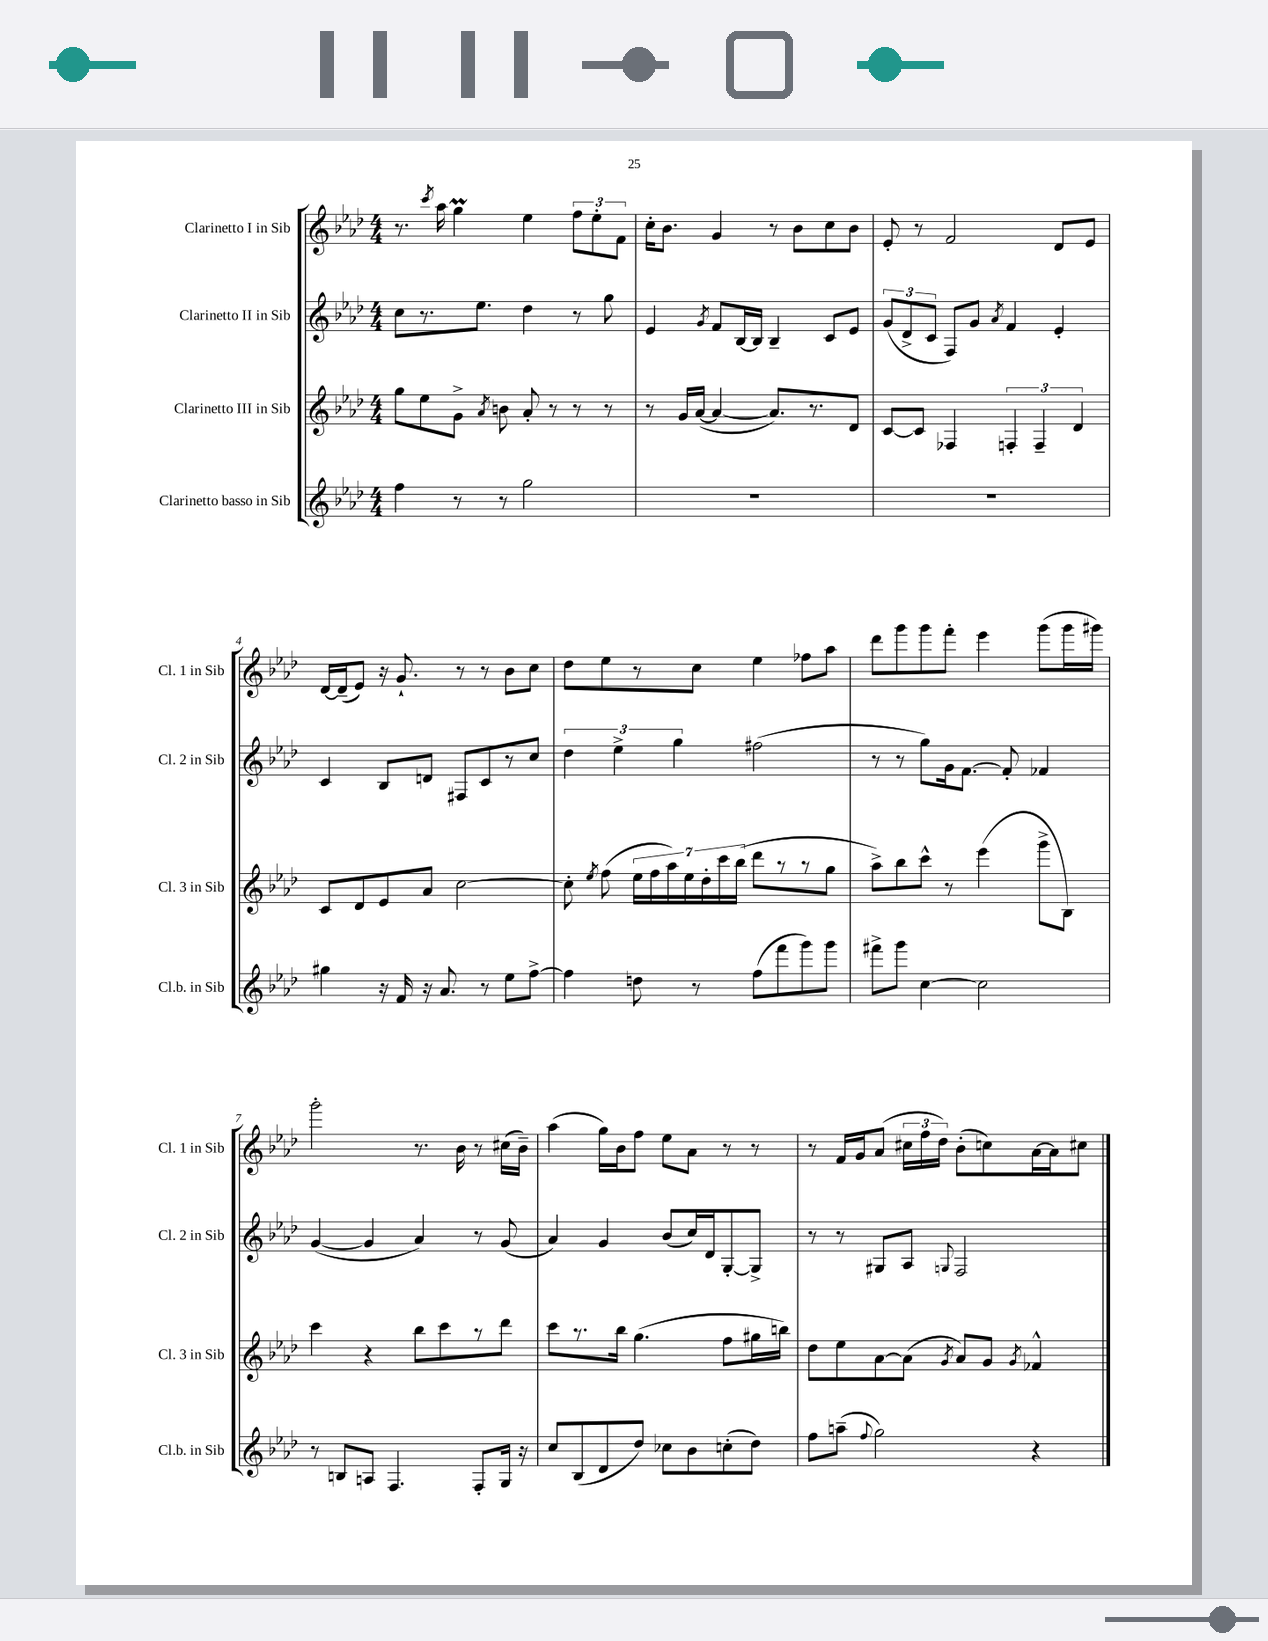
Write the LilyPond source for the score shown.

<<
\new StaffGroup <<
\new Staff = "s0" \with { instrumentName = "Clarinetto I in Sib" shortInstrumentName = "Cl. 1 in Sib" } {
    \clef treble \key aes \major \numericTimeSignature \time 4/4
    \autoBeamOff r8. \acciaccatura { c'''8 } aes''16 g''4\prall ees''4 \tuplet 3/2 { f''8[ ees''8-. f'8] } |
    c''16[-. bes'8.] g'4 r8 bes'8[ c''8 bes'8] |
    ees'8-. r8 f'2 des'8[ ees'8] |
    des'16[~ des'16--( ees'8]) r16 g'8.-! r8 r8 bes'8[ c''8] |
    des''8[ ees''8 r8 c''8] ees''4 fes''8[ aes''8] |
    des'''8[ g'''8 g'''8 f'''8]-. ees'''4 g'''8[( g'''16 gis'''16]) |
    g'''2-. r8. bes'16 r8 cis''16[( bes'16]--) |
    aes''4( g''16[) bes'16 f''8] ees''8[ aes'8] r8 r8 |
    r8 f'16[ g'16 aes'8]( \tuplet 3/2 { cis''16[ f''16 des''16]) } bes'8[-.( c''8) aes'16~ aes'16 cis''8] \bar "|." |
}
\new Staff = "s1" \with { instrumentName = "Clarinetto II in Sib" shortInstrumentName = "Cl. 2 in Sib" } {
    \clef treble \key aes \major \numericTimeSignature \time 4/4
    \autoBeamOff c''8[ r8. ees''8.] des''4 r8 g''8 |
    ees'4 \acciaccatura { g'8 } f'8[ bes16~ bes16] bes4-- c'8[ ees'8] |
    \tuplet 3/2 { g'8[( des'8-> c'8] } f8[) g'8] \acciaccatura { aes'8 } f'4 ees'4-. |
    c'4 bes8[ d'8] fis8[ c'8 r8 c''8] |
    \tuplet 3/2 { des''4 ees''4-> g''4 } fis''2( |
    r8 r8 g''8[) g'16 f'8.]~ f'8-. fes'4 |
    g'4~( g'4 aes'4) r8 g'8( |
    aes'4) g'4 bes'8[( c''16) des'16 g8~-. g8]-> |
    r8 r8 gis8[ aes8] \appoggiatura { g8 } f2 \bar "|." |
}
\new Staff = "s2" \with { instrumentName = "Clarinetto III in Sib" shortInstrumentName = "Cl. 3 in Sib" } {
    \clef treble \key aes \major \numericTimeSignature \time 4/4
    \autoBeamOff g''8[ ees''8 g'8]-> \acciaccatura { aes'8 } b'8 aes'8-. r8 r8 r8 |
    r8 g'16[ aes'16]~( aes'4~ aes'8.[) r8. des'8] |
    c'8[~ c'8] fes4 \tuplet 3/2 { f4-. f4-- des'4 } |
    c'8[ des'8 ees'8 aes'8] c''2~ |
    c''8-. \acciaccatura { ees''8 } f''8( \tuplet 7/4 { ees''16[ f''16 aes''16) ees''16 des''16-. c'''16 bes''16]( } des'''8[ r8 r8 g''8] |
    aes''8[->) bes''8 c'''8]-^ r8 ees'''4( g'''8[-> bes8]) |
    c'''4 r4 bes''8[ c'''8 r8 des'''8] |
    c'''8[ r8. bes''16] g''4.( f''8[ gis''16 b''16]) |
    des''8[ ees''8 aes'8~ aes'8]( \acciaccatura { g'8 } aes'8[) g'8] \acciaccatura { g'8 } fes'4-^ \bar "|." |
}
\new Staff = "s3" \with { instrumentName = "Clarinetto basso in Sib" shortInstrumentName = "Cl.b. in Sib" } {
    \clef treble \key aes \major \numericTimeSignature \time 4/4
    \autoBeamOff f''4 r8 r8 g''2 |
    R1 |
    R1 |
    gis''4 r16 f'16 r16 aes'8. r8 ees''8[ f''8]~-> |
    f''4 d''8 r8 f''8[( f'''8 g'''8) g'''8] |
    fis'''8[-> g'''8] c''4~ c''2 |
    r8 b8[ a8] f4. f8[-. g16] r16 |
    c''8[ bes8( des'8 des''8]) ces''8[ bes'8 c''8-.( des''8]) |
    f''8[ a''8]--( \appoggiatura { f''8 } g''2) r4 \bar "|." |
}
>>
>>
